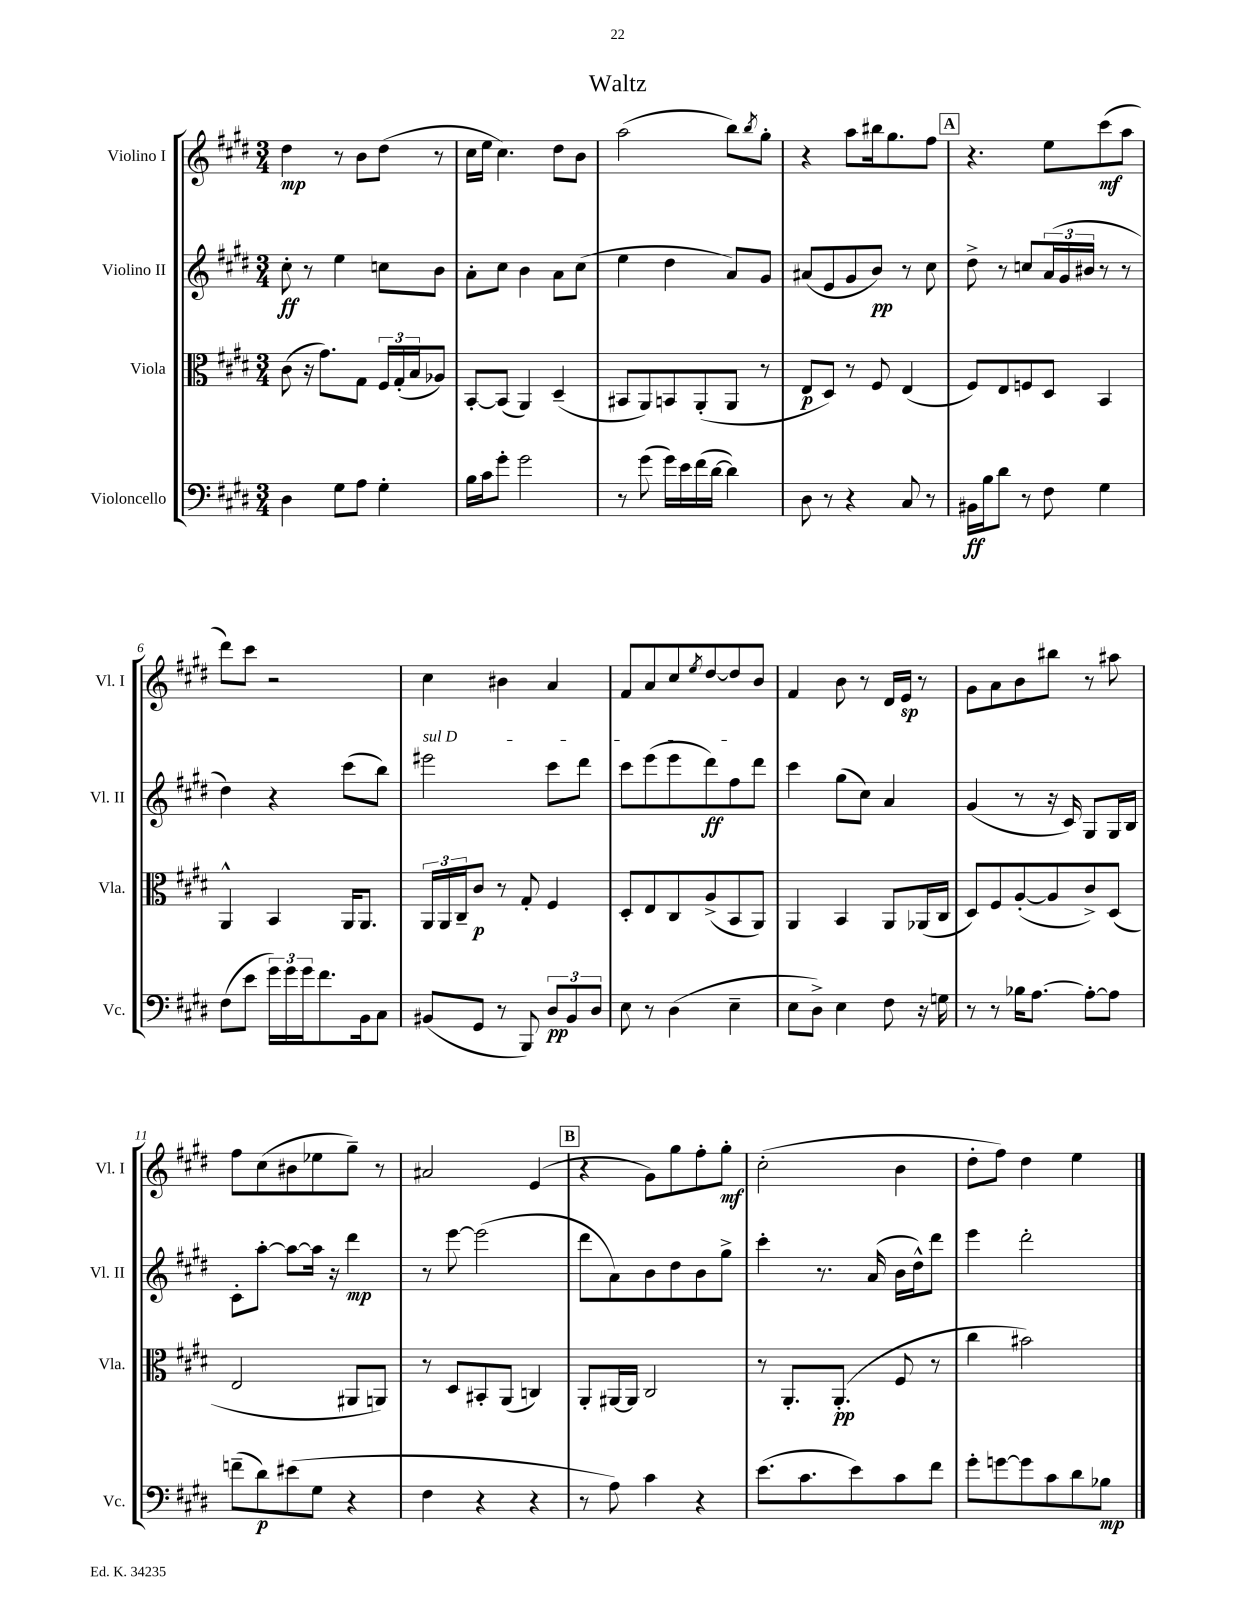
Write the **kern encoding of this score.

**kern	**kern	**kern	**kern
*staff4	*staff3	*staff2	*staff1
*clefF4	*clefC3	*clefG2	*clefG2
*k[f#c#g#d#]	*k[f#c#g#d#]	*k[f#c#g#d#]	*k[f#c#g#d#]
*M3/4	*M3/4	*M3/4	*M3/4
4D#	(8c#	8cc#'	4dd#
.	16r	8r	.
.	8.g#)	.	.
8G#	.	4ee	8r
8A	8G#	.	8b
4G#'	24F#	8cc	(8dd#
.	(24G#'	.	.
.	24B	.	.
.	8A-)	8b	8r
=	=	=	=
16B	[8BB'	8a'	16cc#
16c#	.	.	16ee
8g#'	(8BB]	8cc#	4.cc#)
2g#	4AA)	4b	.
.	(4D#~	8a	8dd#
.	.	(8cc#	8b
=	=	=	=
8r	8BB#	4ee	(2aa
(8g#	8AA)	.	.
16g#)	8BB	4dd#	.
16e	.	.	.
(16f#	(8AA'	.	.
[16d#	.	.	.
4d#])	8AA	8a)	8bb)
.	.	.	8qbb
.	8r	8g#	8gg#'
=	=	=	=
8D#	8E	(8a#	4r
8r	8D#)	8e	.
4r	8r	8g#	8aa
.	8F#	8b)	16bb#
.	.	.	8.gg#
8C#	(4E	8r	.
8r	.	8cc#	8ff#
=	=	=	=
16BB#	8F#)	8dd#^	4.r
16B	.	.	.
8d#	8E	8r	.
8r	8F	8cc	.
8F#	8D#	(24a	8ee
.	.	24g#	.
.	.	24b#	.
4G#	4BB	8r	(8ccc#
.	.	8r	8aa
=	=	=	=
(8F#	4AA^^	4dd#)	8ddd#)
8e	.	.	8ccc#
24g#)	4BB	4r	2r
24g#	.	.	.
24g#	.	.	.
8.f#	.	.	.
.	16AA	(8ccc#	.
16BB	8.AA	.	.
8C#	.	8bb)	.
=	=	=	=
(8BB#	24AA	2eee#	4cc#
.	24AA	.	.
.	24C#~	.	.
8GG#	8c#	.	.
8r	8r	.	4b#
8BBB)	8G#'	.	.
12D#	4F#	8ccc#	4a
12BB#	.	.	.
.	.	8ddd#	.
12D#	.	.	.
=	=	=	=
8E	8D#'	8ccc#	8f#
8r	8E	(8eee	8a
(4D#	8C#	8eee	8cc#
.	.	.	8qee
.	(8A^	8ddd#)	[8dd#
4E~	8BB	8ff#	8dd#]
.	8AA)	8ddd#	8b
=	=	=	=
8E	4AA	4ccc#	4f#
8D#^)	.	.	.
4E	4BB	(8gg#	8b
.	.	8cc#)	8r
8F#	8AA	4a	16d#
.	.	.	16e
16r	(16AA-	.	8r
16G	16C#	.	.
=	=	=	=
8r	8D#)	(4g#	8g#
8r	8F#	.	8a
16B-	([8A'	8r	8b
[8.A	.	.	.
.	8A]	16r	8bb#
.	.	16c#)	.
8A'_	8c#^)	8G#	8r
8A]	(8D#	16G#	8aa#
.	.	16B	.
=	=	=	=
(8f~	2E	8c#'	8ff#
8d#)	.	[8aa'	(8cc#
(8e#	.	8aa_	8b#
8G#	.	16aa]	8ee-
.	.	16r	.
4r	8AA#	4ddd#	8gg#~)
.	8AA)	.	8r
=	=	=	=
4F#	8r	8r	2a#
.	8D#	[8eee	.
4r	8BB#'	(2eee]	.
.	(8AA	.	.
4r	4C)	.	(4e
=	=	=	=
8r	8AA'	8ddd#	4r
8A)	[16AA#	8a)	.
.	16AA#]	.	.
4c#	2C#	8b	8g#)
.	.	8dd#	8gg#
4r	.	8b	8ff#'
.	.	8gg#^	8gg#'
=	=	=	=
(8.e	8r	4ccc#'	(2cc#'
.	8.AA'	.	.
8.c#	.	.	.
.	.	8.r	.
.	(8.AA'	.	.
8e)	.	.	.
.	.	(16a	.
8c#	8F#	16b	4b
.	.	16dd#^^)	.
8f#	8r	8ddd#	.
=	=	=	=
8g#'	4cc#	4eee	8dd#'
[8g	.	.	8ff#)
8g]	2b#)	2ddd#'	4dd#
8c#	.	.	.
8d#	.	.	4ee
8B-	.	.	.
==	==	==	==
*-	*-	*-	*-
